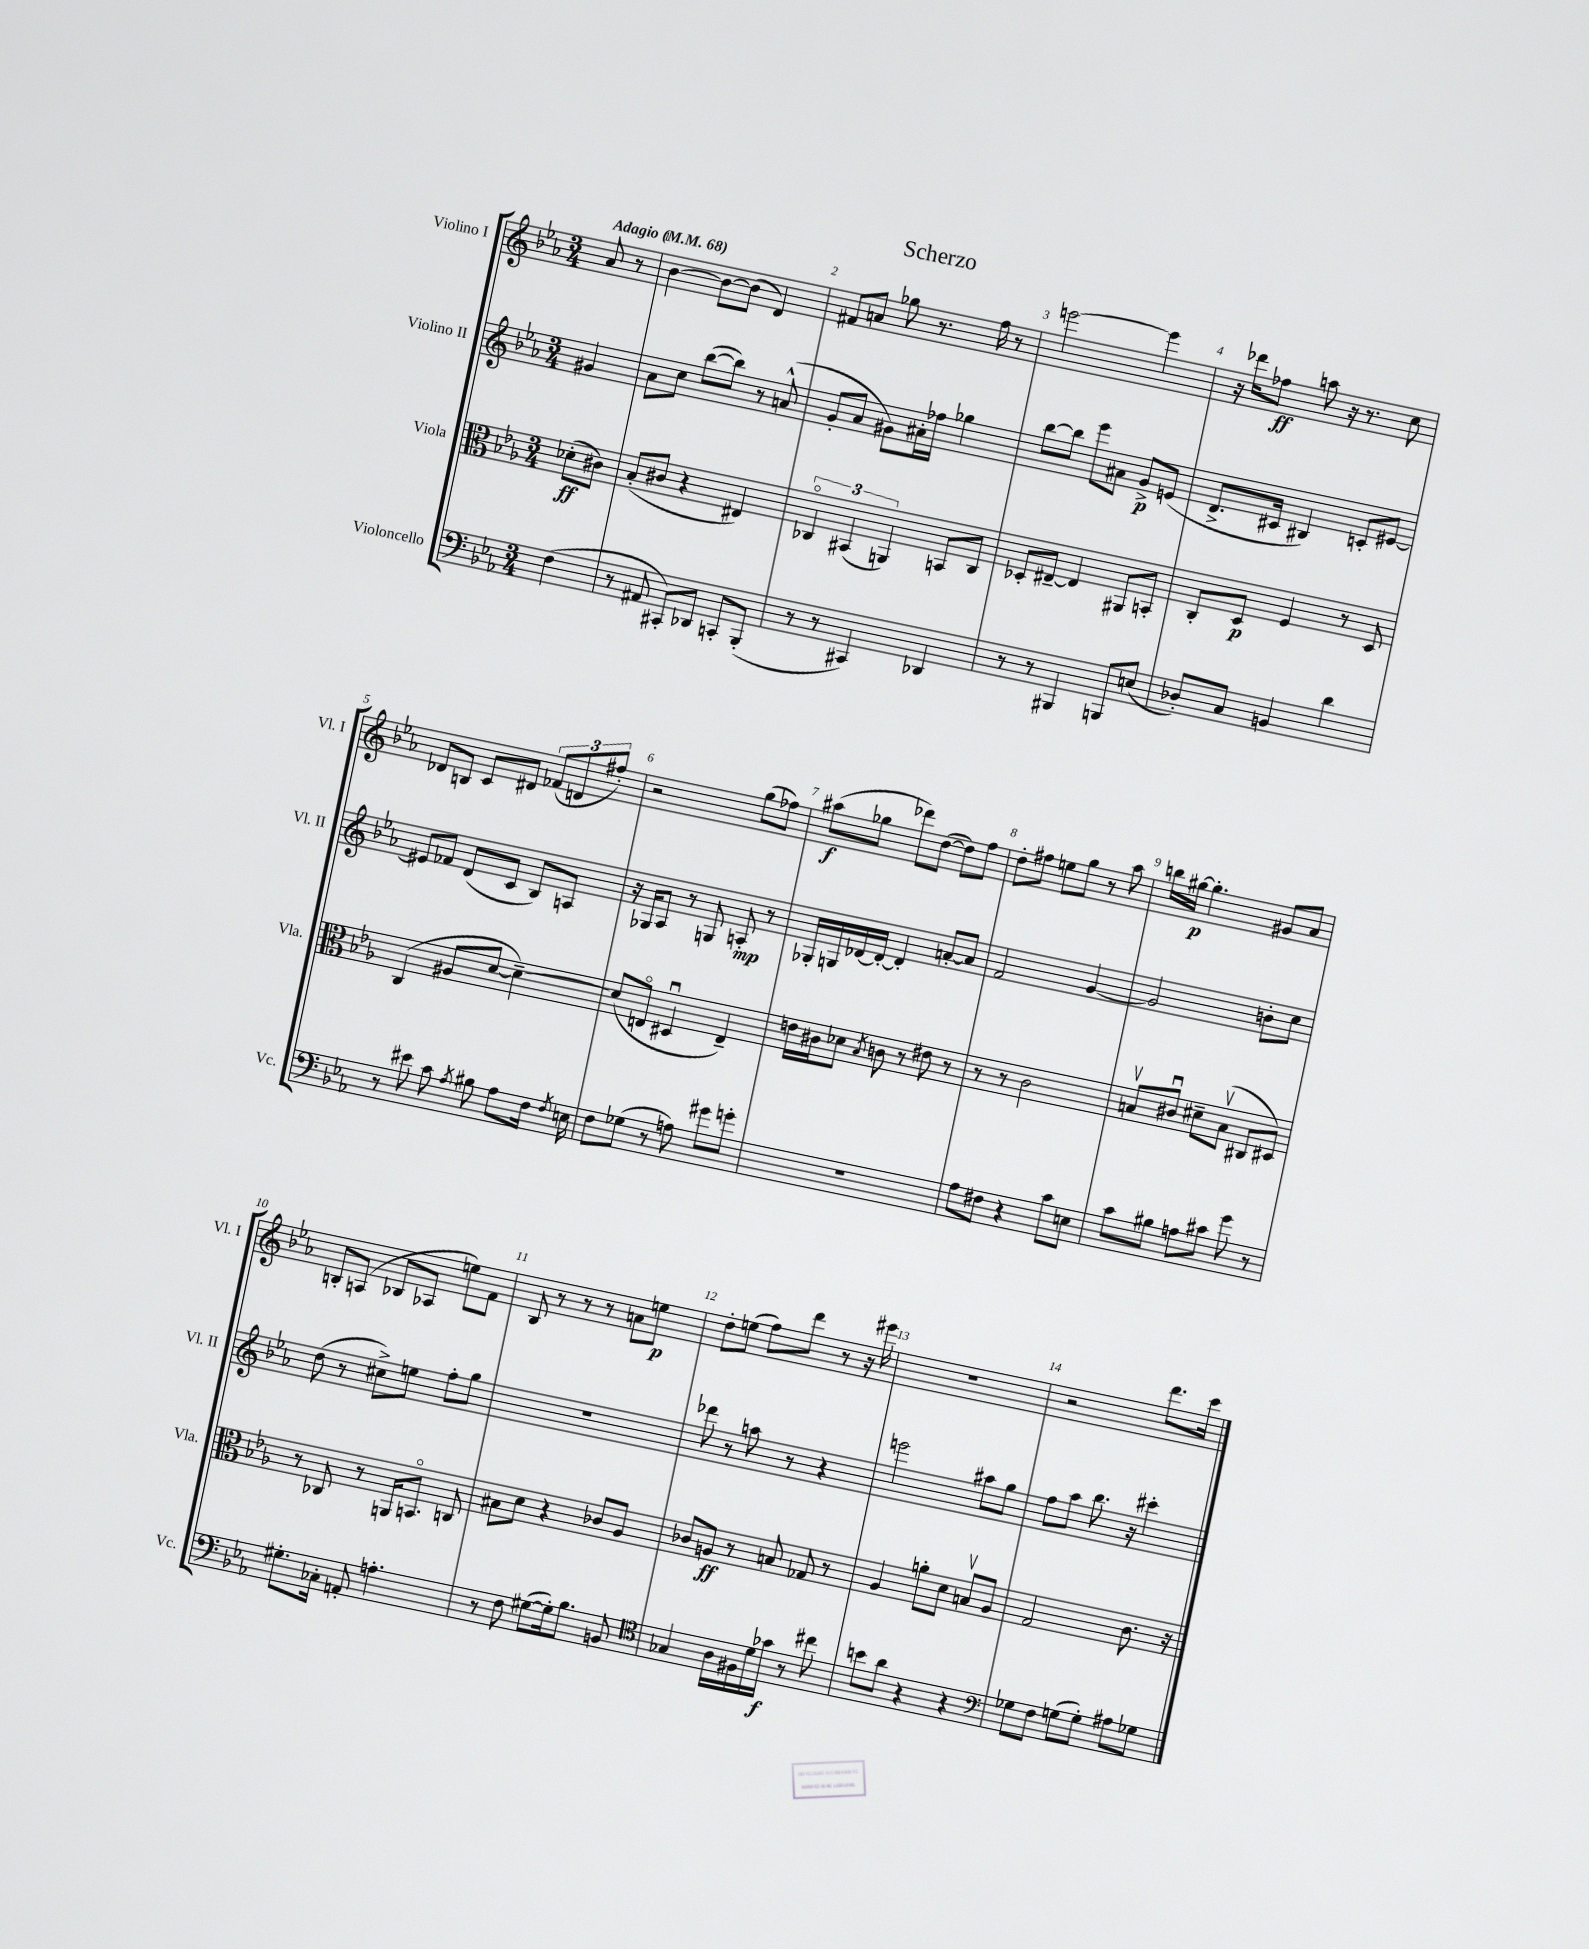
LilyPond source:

\header { title = "Scherzo" }
<<
\new StaffGroup <<
\new Staff = "s0" \with { instrumentName = "Violino I" shortInstrumentName = "Vl. I" } {
    \clef treble \key ees \major \numericTimeSignature \time 3/4 \partial 4 \tempo "Adagio" 4 = 68
    \autoBeamOff aes'8 r8 |
    bes'4~ bes'8[~ bes'8]( d'4) |
    fis'8[ a'8] ges''8 r8. f''16 r8 |
    e'''2~ e'''4 |
    r16 des'''16[ fes''8]\ff a''8 r16 r8. c''8 |
    des'8[ b8] c'8[ dis'8] \tuplet 3/2 { fes'8[( d'8 fis''8]-.) } |
    r2 g''8[( fes''8]) |
    ais''8[\f( ges''8] des'''8[) d''8]~( d''8[) f''8] |
    d''8[-. fis''8] e''8[ g''8] r8 aes''8 |
    b''16[ gis''16]~\p gis''4.-. gis'8[ aes'8] |
    b8[-. a8]( bes8[ aes8] e''8[) f'8] |
    bes8 r8 r8 r8 a'8[ e''8]\p |
    d''8[-. e''8]( f''8[) d'''8] r8 r16 eis'''16 |
    R2. |
    r2 d'''8.[ c'''16] \bar "|." |
}
\new Staff = "s1" \with { instrumentName = "Violino II" shortInstrumentName = "Vl. II" } {
    \clef treble \key ees \major \numericTimeSignature \time 3/4 \partial 4
    \autoBeamOff gis'4 |
    aes'8[ c''8] bes''8[~( bes''8]) r8 a'8-^( |
    g'8[-. aes'8] gis'8[) ais'16-. fes''16] ges''4 |
    bes''8[~ bes''8] ees'''8[ ais'8] g'8[->\p e'8]( |
    d'8.[-> cis'16] bis4) c'8[-. eis'8]~ |
    eis'8[ fes'8] d'8[( c'8] bes8[) a8] |
    r16 ges16[ aes8] r8 g8 a8-.\mp r8 |
    ges16[-. g16 des'16~ des'16]~-. des'4-. a'8[~-. a'8] |
    f'2 g'4~ |
    g'2 b'8[-. c''8] |
    d''8( r8 cis''8[->) e''8] f''8[-. g''8] |
    R2. |
    des'''8 r8 a''8 r8 r4 |
    e'''2 ais''8[ g''8] |
    f''8[ aes''8] bes''8. r16 cis'''4-. \bar "|." |
}
\new Staff = "s2" \with { instrumentName = "Viola" shortInstrumentName = "Vla." } {
    \clef alto \key ees \major \numericTimeSignature \time 3/4 \partial 4
    \autoBeamOff des'8[-.\ff( cis'8]) |
    bes8[-.( cis'8] r4 eis4) |
    \tuplet 3/2 { ces4\flageolet bis,4( a,4) } b,8[ ces8] |
    des8[-. eis8]~-- eis4 ais,8[ b,8]-. |
    c8[-. d8]\p f4 r8 d8 |
    c4( ais8[ d'8]~ d'4~--) |
    d'8[( e8]\flageolet dis4\downbow e4--) |
    e'16[ cis'16 des'8] \acciaccatura { bes8 } c'8 r8 eis'8 r8 |
    r8 r8 c'2 |
    b8[\upbow cis'8]\downbow dis'8[-- b8]\upbow( cis8[ dis8]) |
    r8 ces8 r8 a,16[ b,8.]\flageolet c8 |
    bis8[ d'8] r4 ces'8[ aes8] |
    ces'8[ a8]\ff r8 b8 ges8 r8 |
    aes4 a'8[-. d'8] b8[\upbow aes8] |
    g2 c'8. r16 \bar "|." |
}
\new Staff = "s3" \with { instrumentName = "Violoncello" shortInstrumentName = "Vc." } {
    \clef bass \key ees \major \numericTimeSignature \time 3/4 \partial 4
    \autoBeamOff f4( |
    r8 ais,8 cis,8[-.) des,8] c,8[-. bes,,8]-.( |
    r8 r8 cis,4) des,4 |
    r8 r8 bis,,4 b,,8[ e8]( |
    des8[-.) c8] b,4 d'4 |
    r8 eis'8 c'8 \acciaccatura { aes8 } bis8 aes8[ f16] \acciaccatura { f8 } e16 |
    f8[ ges8]( r8 a8) gis'8[ g'8]-. |
    R2. |
    aes8[ fis8] r4 c'8[ e8] |
    c'8[ bis8] a8[ cis'8] g'8 r8 |
    gis8.[-. ces16]-. a,8-. a4.-. |
    r8 f8 gis8[~( gis16-.) bes8.] b,8 |
    \clef tenor ges4 aes16[ fis16 d'16 ges'16]\f r8 cis''8 |
    b'8[ aes'8] r4 r4 |
    \clef bass ges8[ f8] g8[( g8]-.) ais8[ ges8] \bar "|." |
}
>>
>>
\layout { \context { \Score \override BarNumber.break-visibility = ##(#f #t #t) barNumberVisibility = #all-bar-numbers-visible } }
